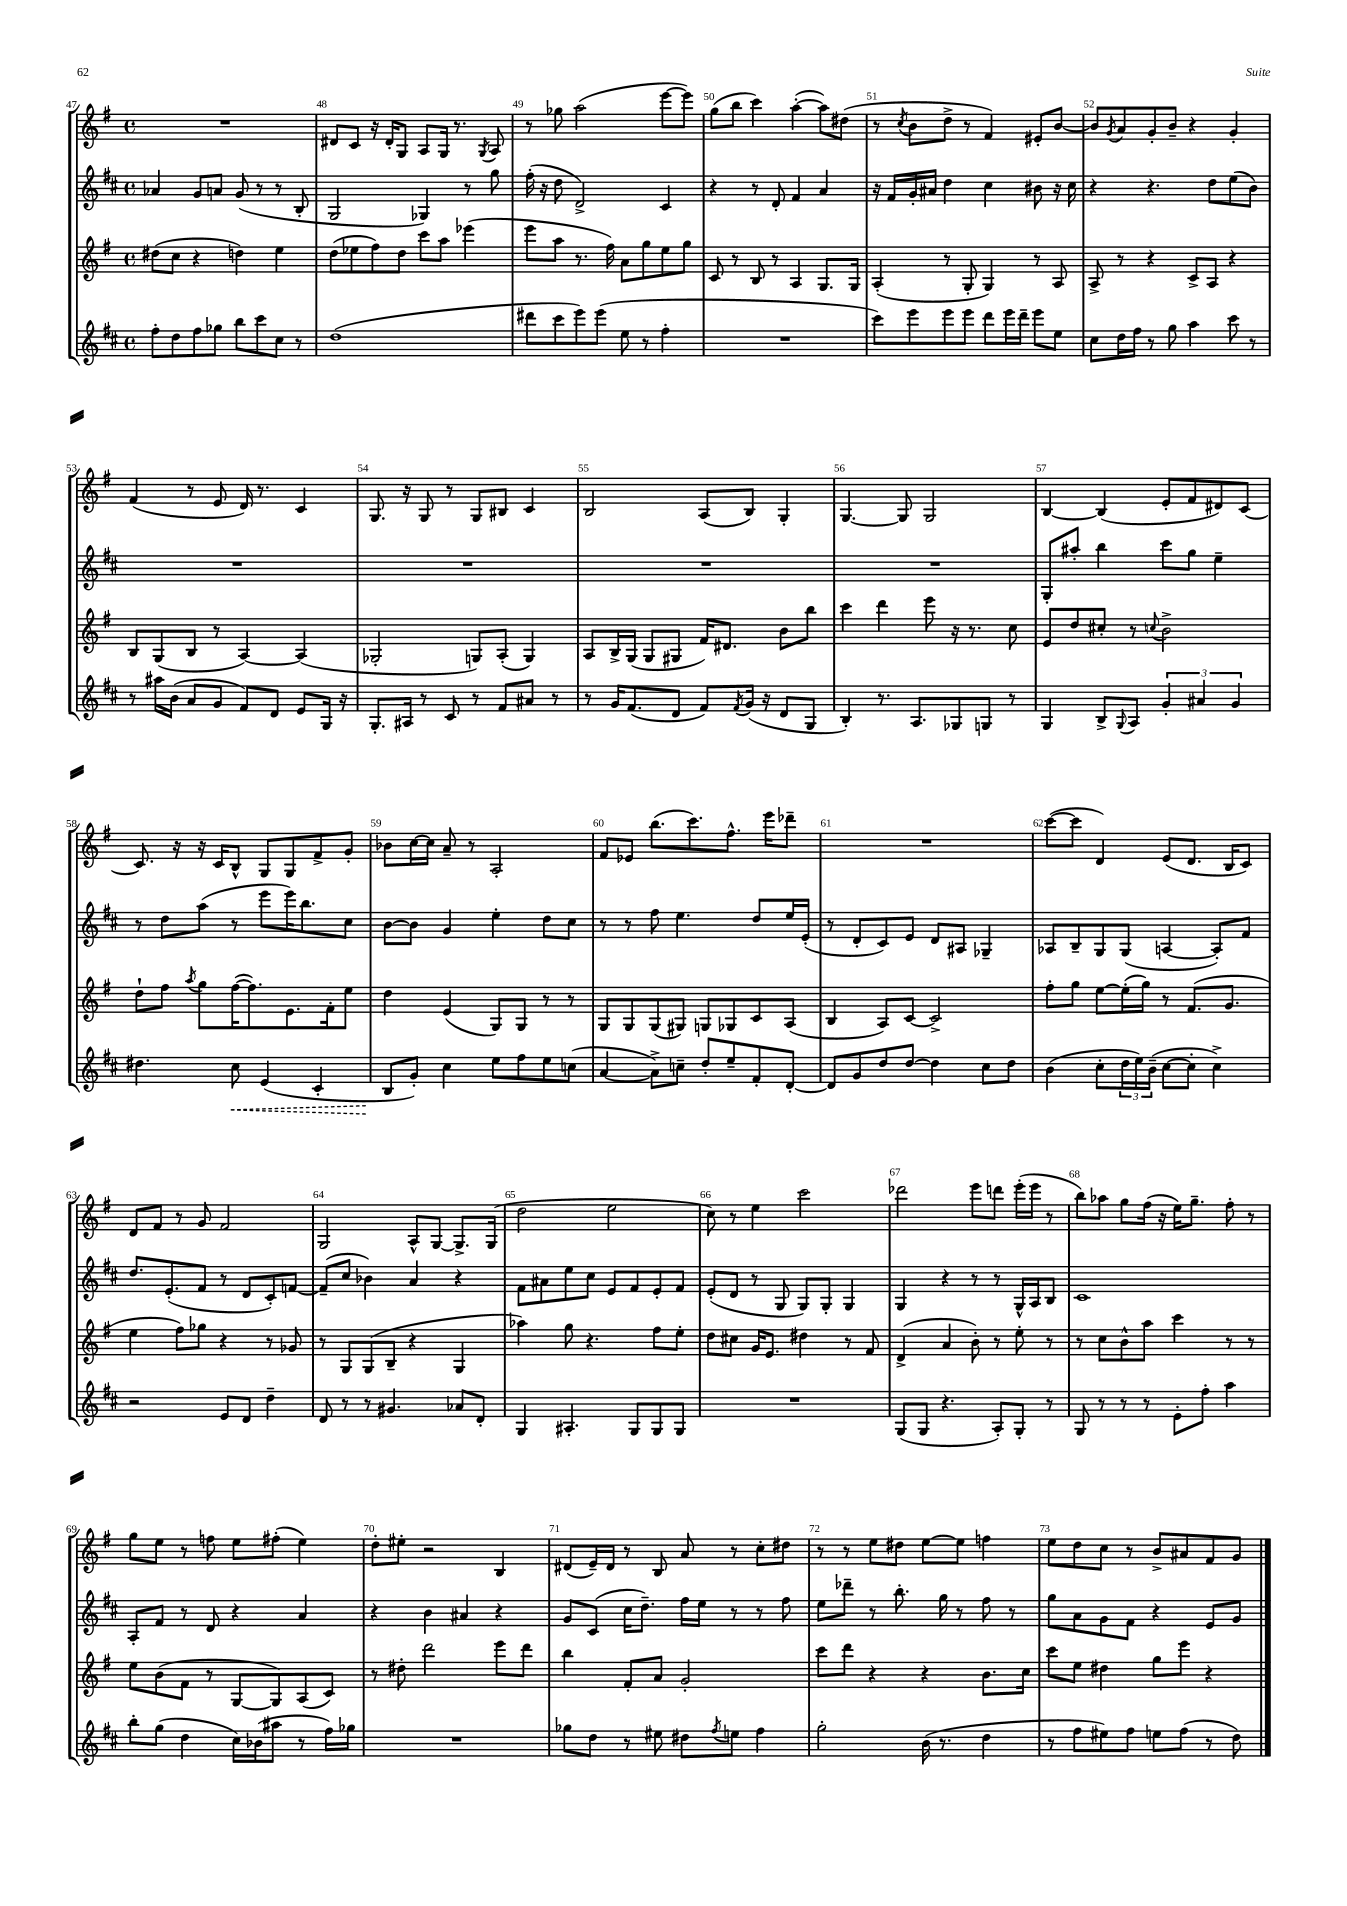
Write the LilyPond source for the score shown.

<<
\new StaffGroup <<
\new Staff = "s0" {
    \clef treble \key g \major \defaultTimeSignature \time 4/4
    R1 |
    dis'8 c'8 r16 dis'16-. g8 a8 g16 r8. \acciaccatura { g8 } a8 |
    r8 ges''8 a''2( e'''8~ e'''8) |
    g''8( b''8 c'''4) a''4~-.( a''8) dis''8( |
    r8 \acciaccatura { c''8 } b'8 d''8-> r8 fis'4) eis'8-. b'8~ |
    b'8 \acciaccatura { g'8 } a'8 g'8-. b'8-- r4 g'4-. |
    fis'4( r8 e'8 d'16) r8. c'4 |
    g8. r16 g8 r8 g8 bis8 c'4 |
    b2 a8( b8) g4-. |
    g4.~ g8 g2 |
    b4~ b4( e'8-. fis'8 dis'8) c'8~ |
    c'8. r16 r16 c'16 b8-^ g8 g8 fis'8-> g'8-. |
    bes'8 c''16~ c''16 a'8-- r8 a2-. |
    fis'8 ees'8 b''8.( c'''8.) fis''8.-^ e'''16 des'''8-- |
    R1 |
    c'''8~( c'''8 d'4) e'8( d'8. b16 c'8) |
    d'8 fis'8 r8 g'8 fis'2 |
    g2 a8-^ g8~ g8.-> g16( |
    d''2 e''2 |
    c''8) r8 e''4 c'''2 |
    des'''2 e'''8 d'''8 e'''16-.( e'''16 r8 |
    b''8) aes''8 g''8 fis''16( r16 e''16) g''8.-- fis''8-. r8 |
    g''8 e''8 r8 f''8 e''8 fis''8-.( e''4) |
    d''8-. eis''8-. r2 b4 |
    dis'8( e'16--) dis'16 r8 b8 a'8 r8 c''8-. dis''8 |
    r8 r8 e''8 dis''8 e''8~ e''8 f''4 |
    e''8 d''8 c''8 r8 b'8-> ais'8 fis'8 g'8 \bar "|." |
}
\new Staff = "s1" {
    \clef treble \key d \major \defaultTimeSignature \time 4/4
    aes'4 g'8 a'8 g'8( r8 r8 b8-. |
    g2 ges4) r8 g''8 |
    fis''16-.( r16 d''8 d'2->) cis'4 |
    r4 r8 d'8-. fis'4 a'4 |
    r16 fis'16 g'16-. ais'16 d''4 cis''4 bis'8 r16 cis''16 |
    r4 r4. d''8 e''8( b'8) |
    R1 |
    R1 |
    R1 |
    R1 |
    g8-. ais''8-. b''4 cis'''8 g''8 e''4-- |
    r8 d''8 a''8( r8 e'''8 e'''16) b''8. cis''8 |
    b'8~ b'8 g'4 e''4-. d''8 cis''8 |
    r8 r8 fis''8 e''4. d''8 e''16 e'16-.( |
    r8 d'8-. cis'8) e'8 d'8 ais8 ges4-- |
    aes8 b8-- g8 g8( a4~ a8-.) fis'8 |
    d''8. e'8.-.( fis'8 r8 d'8 cis'8-.) f'8~ |
    f'8--( cis''8 bes'4) a'4 r4 |
    fis'8 ais'8 e''8 cis''8 e'8 fis'8 e'8-. fis'8 |
    e'8-.( d'8 r8 g8 g8) g8-. g4 |
    g4 r4 r8 r8 g16-^ a16 b8 |
    cis'1 |
    a8-. fis'8 r8 d'8 r4 a'4 |
    r4 b'4 ais'4 r4 |
    g'8 cis'8( cis''16 d''8.--) fis''16 e''16 r8 r8 fis''8 |
    e''8 des'''8-- r8 b''8.-. g''16 r8 fis''8 r8 |
    g''8 a'8 g'8 fis'8 r4 e'8 g'8 \bar "|." |
}
\new Staff = "s2" {
    \clef treble \key g \major \defaultTimeSignature \time 4/4
    dis''8( c''8 r4 d''4) e''4 |
    d''8( ees''8 fis''8) d''8 c'''8 a''8 ees'''4( |
    e'''8 a''8 r8. fis''16) a'8 g''8 e''8 g''8 |
    c'8 r8 b8 r8 a4 g8. g16 |
    a4-.( r8 g8-. g4) r8 a8 |
    a8-> r8 r4 c'8-> a8 r4 |
    b8 g8( b8 r8 a4~) a4( |
    ges2-. g8) a8-.( g4) |
    a8 b16-> g16( g8 gis8 fis'16) dis'8. b'8 b''8 |
    c'''4 d'''4 e'''8 r16 r8. c''8 |
    e'8 d''8 cis''8-. r8 \appoggiatura { c''8 } b'2-> |
    d''8-! fis''8 \acciaccatura { a''8 } g''8 fis''16~( fis''8.) e'8. fis'16-. e''8 |
    d''4 e'4( g8) g8 r8 r8 |
    g8 g8 g8( gis8) g8 ges8 c'8 a8( |
    b4 a8) c'8~ c'2-> |
    fis''8-. g''8 e''8~ e''16-.( g''16) r8 fis'8.( g'8. |
    e''4 fis''8) ges''8 r4 r8 ges'8 |
    r8 g8 g8( b8-- r4 g4 |
    aes''4) g''8 r4. fis''8 e''8-. |
    d''8 cis''8 g'16 e'8. dis''4 r8 fis'8 |
    d'4->( a'4 b'8-.) r8 e''8-. r8 |
    r8 c''8 b'8-^ a''8 c'''4 r8 r8 |
    e''8 b'8( fis'8 r8 g8~ g8) a8( c'8) |
    r8 dis''8-. d'''2 e'''8 d'''8 |
    b''4 fis'8-. a'8 g'2-. |
    c'''8 d'''8 r4 r4 b'8. c''16 |
    c'''8 e''8 dis''4 g''8 e'''8 r4 \bar "|." |
}
\new Staff = "s3" {
    \clef treble \key d \major \defaultTimeSignature \time 4/4
    fis''8-. d''8 fis''8 ges''8 b''8 cis'''8 cis''8 r8 |
    d''1( |
    dis'''8 cis'''8 e'''8) e'''8( e''8 r8 fis''4-. |
    R1 |
    cis'''8) e'''8 e'''8 e'''8 d'''8 e'''16 d'''16-- e'''8 e''8 |
    cis''8 d''16 fis''16 r8 g''8 a''4 cis'''8 r8 |
    r8 ais''16 b'16( a'8 g'8 fis'8) d'8 e'8 g16 r16 |
    g8.-. ais16 r8 cis'8 r8 fis'8 ais'8 r8 |
    r8 g'16 fis'8.( d'8 fis'8) \acciaccatura { fis'8 } g'16( r16 d'8 g8 |
    b4-.) r8. a8. ges8 g8 r8 |
    g4 b8-> \appoggiatura { g8 } a8 \tuplet 3/2 { g'4-. ais'4 g'4 } |
    dis''4. \once \override Hairpin.style = #'dashed-line cis''8\< e'4( cis'4-. |
    b8\! g'8-.) cis''4 e''8 fis''8 e''8 c''8( |
    a'4~ a'8->) c''8-- d''8-. e''8-- fis'8-. d'8~-. |
    d'8 g'8 d''8 d''8~ d''4 cis''8 d''8 |
    b'4( cis''8-. \tuplet 3/2 { d''16 e''16) b'16--( } cis''8~ cis''8-. cis''4->) |
    r2 e'8 d'8 d''4-- |
    d'8 r8 r8 gis'4. aes'8 d'8-. |
    g4 ais4.-. g8 g8 g8 |
    R1 |
    g8( g8 r4. a8-.) g8-. r8 |
    g8 r8 r8 r8 e'8-. fis''8-. a''4 |
    b''8-. g''8( d''4 cis''16) bes'16( ais''8 r8 fis''16) ges''16 |
    R1 |
    ges''8 d''8 r8 eis''8 dis''8 \acciaccatura { fis''8 } e''8 fis''4 |
    g''2-. b'16( r8. d''4 |
    r8 fis''8 eis''8) fis''8 e''8 fis''8( r8 d''8) \bar "|." |
}
>>
>>
\layout { \context { \Score currentBarNumber = #47 \override BarNumber.break-visibility = ##(#f #t #t) barNumberVisibility = #all-bar-numbers-visible } }
